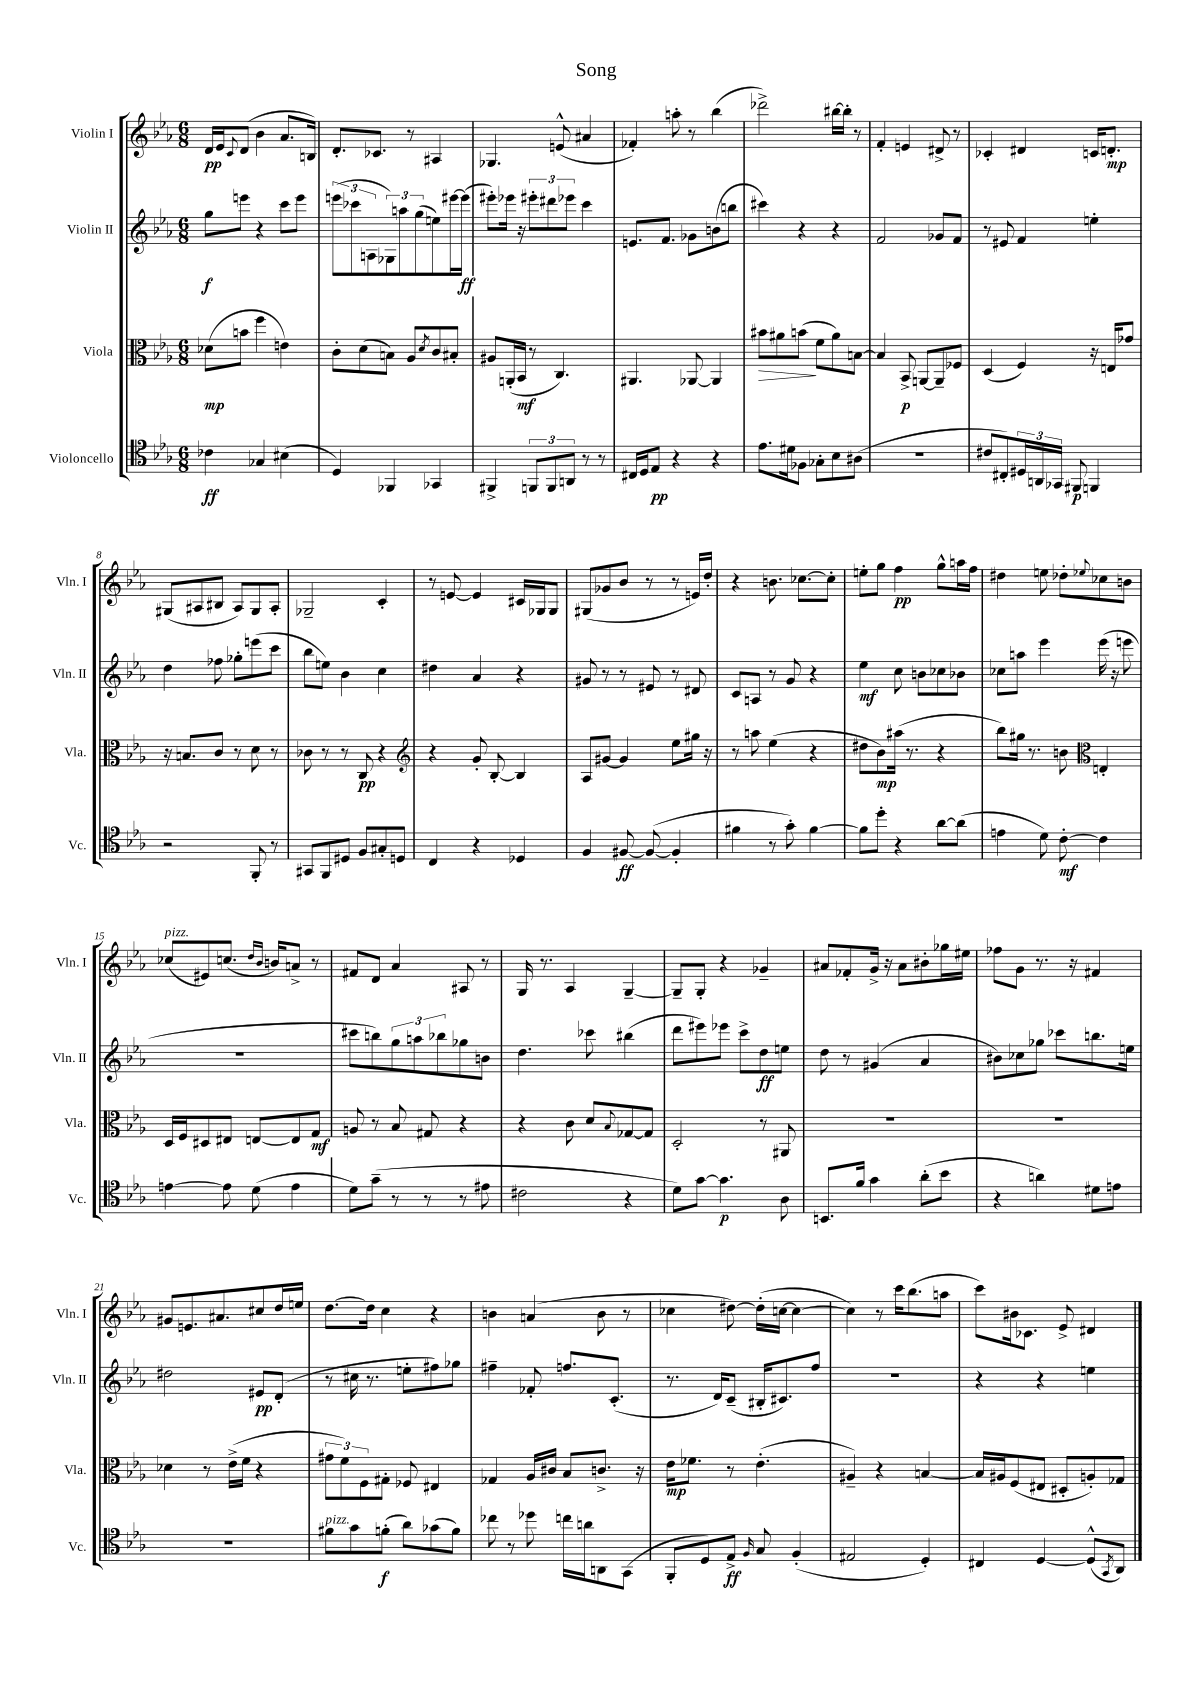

**kern	**dynam	**kern	**dynam	**kern	**dynam	**kern	**dynam
*part4	*part4	*part3	*part3	*part2	*part2	*part1	*part1
*staff4	*staff4	*staff3	*staff3	*staff2	*staff2	*staff1	*staff1
*I"Violoncello	*	*I"Viola	*	*I"Violin II	*	*I"Violin I	*
*I'Vc.	*	*I'Vla.	*	*I'Vln. II	*	*I'Vln. I	*
*clefC4	*	*clefC3	*	*clefG2	*	*clefG2	*
*k[b-e-a-]	*	*k[b-e-a-]	*	*k[b-e-a-]	*	*k[b-e-a-]	*
*M6/8	*	*M6/8	*	*M6/8	*	*M6/8	*
=1	=1	=1	=1	=1	=1	=1	=1
4c-X\	ff	(8d-X\L	mp	8gg\L	f	16d/LL	pp
.	.	.	.	.	.	16e-/J	.
.	.	.	.	.	.	8qqc/	.
.	.	8bn\J	.	8eeen\J	.	(8d/J	.
4G-X/	.	4ff\	.	4r	.	4b-\	.
(4B#X\	.	4en\)	.	8ccc\L	.	8.a-/L	.
.	.	.	.	8eee\J	.	.	.
.	.	.	.	.	.	16Bn/Jk)	.
=2	=2	=2	=2	=2	=2	=2	=2
4D/)	.	8c'\L	.	(12eeen\L	.	8.d'/L	.
.	.	.	.	12ccc-X\	.	.	.
.	.	(8d\	.	.	.	.	.
.	.	.	.	12An\	.	.	.
.	.	.	.	.	.	8.c-X/J	.
4FF-X/	.	8Bn\J)	.	12G-X\)	.	.	.
.	.	.	.	12aan\	.	.	.
.	.	8A-/L	.	.	.	8r	.
.	.	.	.	(12gg\	.	.	.
.	.	8qd/	.	.	.	.	.
4GG-X/	.	8c/	.	8een\)	.	4A#X/	.
.	.	8B#X'/J	.	[16eee#X\L	.	.	.
.	.	.	.	(16eee#\JJ]	ff	.	.
=3	=3	=3	=3	=3	=3	=3	=3
4FF#X^/	.	8A#X/L	.	8eee#X'\L)	.	4.G-X/	.
.	.	(16AAn'/L	.	16eee-X\Jk	.	.	.
.	.	16BB-/JJ	mf	16r	.	.	.
12FFn/L	.	8r	.	12eee#X'\L	.	.	.
12FF/	.	.	.	12ddd#X\	.	.	.
.	.	4.C/)	.	.	.	(8en^^/	.
12AAn/J	.	.	.	12eee-X\J	.	.	.
8r	.	.	.	4ccc\	.	4a#X/	.
8r	.	.	.	.	.	.	.
=4	=4	=4	=4	=4	=4	=4	=4
16C#X/LL	.	4.AA#X/	.	8.en/L	.	4f-X'/)	.
16D/J	.	.	.	.	.	.	.
8E-/J	pp	.	.	.	.	.	.
.	.	.	.	8.f/J	.	.	.
4r	.	.	.	.	.	8aan'\	.
.	.	[8AA-X/	.	8g-X\L	.	8r	.
4r	.	4AA-/]	.	(8bn\	.	(4bb-\	.
.	.	.	.	8bbn\J	.	.	.
=5	=5	=5	=5	=5	=5	=5	=5
!	!	!	!LO:HP:b	!	!	!	!
8.e-\L	.	8b#X\L	>	4ccc#X\)	.	2ddd-X^\)	.
.	.	8a#X\	.	.	.	.	.
16d#X\k	.	.	.	.	.	.	.
8F-X\J	.	(8bn\J	.	4r	.	.	.
8G-X'\L	.	8f\L	]	.	.	.	.
8B-\	.	8a#\)	.	4r	.	[16bb#X\LL	.
.	.	.	.	.	.	16bb#'\JJ]	.
(8A#X\J	.	[8Bn\J	.	.	.	8r	.
=6	=6	=6	=6	=6	=6	=6	=6
2.r	.	4B/]	.	2f/	.	4f'/	.
.	.	8BB-^/	p	.	.	4en/	.
.	.	[8AAn/L	.	.	.	.	.
.	.	8AA~/]	.	8g-X/L	.	8d#X^/	.
.	.	8F-X/J	.	8f/J	.	8r	.
=7	=7	=7	=7	=7	=7	=7	=7
8c#X/L	.	(4D/	.	8r	.	4c-X'/	.
8C#X'/)	.	.	.	8e#X/	.	.	.
24D#X/L	.	4F/)	.	4f/	.	4d#X/	.
24AAn/	.	.	.	.	.	.	.
24GG-X/JJ	.	.	.	.	.	.	.
8FF#X/	p	.	.	.	.	.	.
4FFn/	.	16r	.	4een'\	.	16cn/KL	.
.	.	16En/KL	.	.	.	8.dn'/J	mp
.	.	8g-X/J	.	.	.	.	.
!!LO:LB:g=z
=8	=8	=8	=8	=8	=8	=8	=8
2r	.	16r	.	4dd\	.	(8G#X/L	.
.	.	8.Bn/L	.	.	.	.	.
.	.	.	.	.	.	8A#X/	.
.	.	8c/J	.	8ff-X\	.	8B#X/J	.
.	.	8r	.	8gg-X'\L	.	8A#/L)	.
8FF'/	.	8d\	.	(8eeen\	.	8G#/	.
8r	.	8r	.	8ccc\J	.	8A#'/J	.
=9	=9	=9	=9	=9	=9	=9	=9
8GG#X/L	.	8c-X\	.	8bb-\L	.	2G-X~/	.
8FF/	.	8r	.	8een\J)	.	.	.
8D#X/J	.	8r	.	4b-\	.	.	.
8F/L	.	8C/	pp	.	.	.	.
8G#X'/	.	4r	.	4cc\	.	4c'/	.
8Dn/J	.	.	.	.	.	.	.
=10	=10	=10	=10	=10	=10	=10	=10
*	*	*clefG2	*	*	*	*	*
4C/	.	4r	.	4dd#X\	.	8r	.
.	.	.	.	.	.	[8en/	.
4r	.	8g'/	.	4a-/	.	4e/]	.
.	.	[8B-'/	.	.	.	.	.
4D-X/	.	4B-/]	.	4r	.	16c#X/LL	.
.	.	.	.	.	.	16G-X/J	.
.	.	.	.	.	.	8G-/J	.
=11	=11	=11	=11	=11	=11	=11	=11
4F/	.	8A-/L	.	8g#X/	.	(8G#X/L	.
.	.	[8g#X/J	.	8r	.	8g-X/	.
[8F#X/	ff	4g#/]	.	8r	.	8b-/J	.
(8F#/_	.	.	.	8e#X/	.	8r	.
4F#'/]	.	8ee-\L	.	8r	.	8r	.
.	.	16gg#X\Jk	.	8d#X/	.	16en/LL)	.
.	.	16r	.	.	.	16dd'/JJ	.
=12	=12	=12	=12	=12	=12	=12	=12
4f#X\	.	8r	.	8c/L	.	4r	.
.	.	8aan\	.	8An/J	.	.	.
8r	.	(4ee-\	.	8r	.	8.bn\	.
8g'\)	.	.	.	8g/	.	.	.
.	.	.	.	.	.	[8.cc-X\L	.
[4f#\	.	4r	.	4r	.	.	.
.	.	.	.	.	.	8cc-'\J]	.
=13	=13	=13	=13	=13	=13	=13	=13
8f#\L]	.	8dd#X\L	.	4ee-\	mf	8een'\L	.
8dd'\J	.	8b-\)	mp	.	.	8gg\J	.
4r	.	(16aa#X\Jk	.	8cc\	.	4ff\	pp
.	.	8.r	.	.	.	.	.
.	.	.	.	8bn\L	.	.	.
[8a-\L	.	4r	.	8cc-X\	.	8gg^^\L	.
(8a-\J]	.	.	.	8b-X\J	.	16aan\L	.
.	.	.	.	.	.	16ff\JJ	.
=14	=14	=14	=14	=14	=14	=14	=14
4en\	.	8bb-\L)	.	8cc-X\L	.	4dd#X\	.
.	.	16gg#X\Jk	.	8aan\J	.	.	.
.	.	8.r	.	.	.	.	.
8d\)	.	.	.	4eee-\	.	8een\	.
[8c'\	mf	8bn\	.	.	.	8dd-X'\L	.
*	*	*clefC3	*	*	*	*	*
.	.	.	.	.	.	8qqee-X/	.
4c\]	.	4En'/	.	(16eee-\	.	8cc-X\	.
.	.	.	.	16r	.	.	.
.	.	.	.	8eeen\	.	8bn\J	.
!!LO:LB:g=z
=15	=15	=15	=15	=15	=15	=15	=15
!	!	!	!	!	!	!LO:TX:a:i:t=pizz.	!
[4en\	.	16D/LL	.	2.r	.	(8cc-X/L	.
.	.	16F/J	.	.	.	.	.
.	.	8D#X/	.	.	.	8e#X/)	.
8e\]	.	8E#X/J	.	.	.	(8.ccn/J	.
(8d\	.	[8En/L	.	.	.	.	.
.	.	.	.	.	.	16qqdd/LL	.
.	.	.	.	.	.	16qqb-/JJ	.
.	.	.	.	.	.	16bn/KL)	.
4e\	.	8E/]	.	.	.	8an^/J	.
.	.	8G/J	mf	.	.	8r	.
=16	=16	=16	=16	=16	=16	=16	=16
8d\L)	.	8An/	.	8ccc#X\L	.	8f#X/L	.
(8g~\J	.	8r	.	8bbn\)	.	8d/J	.
8r	.	8B-/	.	12gg\	.	4a-/	.
.	.	.	.	12aan\	.	.	.
8r	.	8G#X/	.	.	.	.	.
.	.	.	.	12bb-X\	.	.	.
8r	.	4r	.	8gg-X\	.	8A#X/	.
8e#X\	.	.	.	8bn\J	.	8r	.
=17	=17	=17	=17	=17	=17	=17	=17
2c#X\	.	4r	.	4.dd\	.	16G/	.
.	.	.	.	.	.	8.r	.
.	.	8c\	.	.	.	4A-/	.
.	.	8d/L	.	8ccc-X\	.	.	.
.	.	8qqB-/	.	.	.	.	.
4r	.	[8G-X/	.	(4bb#X\	.	[4G~/	.
.	.	8G-/J]	.	.	.	.	.
=18	=18	=18	=18	=18	=18	=18	=18
8d\L)	.	2D'/	.	8ddd\L	.	8G~/L]	.
[8g\J	.	.	.	8eee#X\)	.	8G'/J	.
4.g\]	p	.	.	8eee-X\J	.	4r	.
.	.	.	.	8ccc^\L	.	.	.
.	.	8r	.	8dd\	ff	4g-X~/	.
8A-\	.	8AA#X/	.	8een\J	.	.	.
=19	=19	=19	=19	=19	=19	=19	=19
8.BBn/L	.	2.r	.	8dd\	.	8a#X/L	.
.	.	.	.	8r	.	8f-X'/	.
16f/Jk	.	.	.	.	.	.	.
4g\	.	.	.	(4g#X/	.	16g^/Jk	.
.	.	.	.	.	.	16r	.
.	.	.	.	.	.	8a#\L	.
(8a-'\L	.	.	.	4a-/	.	8b#X'\	.
8b-\J	.	.	.	.	.	16gg-X\L	.
.	.	.	.	.	.	16ee#X\JJ	.
=20	=20	=20	=20	=20	=20	=20	=20
4r	.	2.r	.	8b#X\L)	.	8ff-X\L	.
.	.	.	.	8cc-X\	.	8g\J	.
4an\)	.	.	.	8gg-X\J	.	8.r	.
.	.	.	.	8ccc-X\L	.	.	.
.	.	.	.	.	.	16r	.
8d#X\L	.	.	.	8.bbn\	.	4f#X/	.
8en\J	.	.	.	.	.	.	.
.	.	.	.	16een\Jk	.	.	.
!!LO:LB:g=z
=21	=21	=21	=21	=21	=21	=21	=21
2.r	.	4d-X\	.	2dd#X\	.	8g#X/L	.
.	.	.	.	.	.	8.en/	.
.	.	8r	.	.	.	.	.
.	.	.	.	.	.	8.a#X/	.
.	.	(16e-^\LL	.	.	.	.	.
.	.	16f\JJ	.	.	.	.	.
.	.	4r	.	8e#X/L	pp	8cc#X/	.
.	.	.	.	(8d'/J	.	16dd/L	.
.	.	.	.	.	.	16een/JJ	.
=22	=22	=22	=22	=22	=22	=22	=22
!LO:TX:a:i:t=pizz.	!	!	!	!	!	!	!
8f#X\L	.	12g#X\L	.	8r	.	[8.dd\L	.
.	.	12f\)	.	.	.	.	.
8g\	.	.	.	16cc#X\	.	.	.
.	.	12F\	.	.	.	.	.
.	.	.	.	8.r	.	16dd\Jk]	.
(8fn'\J	f	8G#X'\J	.	.	.	4cc\	.
8a-\L)	.	8F-X/	.	8een'\L	.	.	.
(8g-X\	.	4E#X/	.	8ff#X\)	.	4r	.
8f\J)	.	.	.	8gg-X\J	.	.	.
=23	=23	=23	=23	=23	=23	=23	=23
8cc-X\	.	4G-X/	.	4ff#X~\	.	4bn\	.
8r	.	.	.	.	.	.	.
8dd-X\	.	16A-/LL	.	8f-X'/	.	(4an/	.
.	.	16c#X/JJ	.	.	.	.	.
16ccn\LL	.	8B-/L	.	8.ffn/L	.	.	.
16an\J	.	.	.	.	.	.	.
8AAn\	.	8.cn^/J	.	.	.	8b\	.
.	.	.	.	(8.c'/J	.	.	.
(8GG\J	.	.	.	.	.	8r	.
.	.	16r	.	.	.	.	.
=24	=24	=24	=24	=24	=24	=24	=24
8FF'/L	.	16e-\KL	mp	8.r	.	4cc-X\	.
.	.	8.f-X\J	.	.	.	.	.
8D/)	.	.	.	.	.	.	.
.	.	.	.	16d/KL)	.	.	.
8E-^/J	ff	8r	.	(8c~/J	.	[8dd#X\)	.
16qqF/	.	.	.	.	.	.	.
8G/	.	(4.e-'\	.	16B#X'/KL	.	(16dd#'\LL]	.
.	.	.	.	8.c#X/)	.	[16ccn\JJ	.
(4F'/	.	.	.	.	.	4cc\_	.
.	.	.	.	8ff/J	.	.	.
=25	=25	=25	=25	=25	=25	=25	=25
2E#X/	.	4A#X~/)	.	2.r	.	4cc\])	.
.	.	4r	.	.	.	8r	.
.	.	.	.	.	.	16ccc\KL	.
.	.	.	.	.	.	(8.bb-\	.
4D'/)	.	[4Bn/	.	.	.	.	.
.	.	.	.	.	.	8aan\J	.
=26	=26	=26	=26	=26	=26	=26	=26
4C#X/	.	16B/LL]	.	4r	.	8ccc\L)	.
.	.	16A#X/J	.	.	.	.	.
.	.	(8F/	.	.	.	16b#X\k	.
.	.	.	.	.	.	8.c-X\J	.
[4D/	.	8E#X/J	.	4r	.	.	.
.	.	8D#X'/L	.	.	.	8e-^/	.
(8D^^/L]	.	8An'/)	.	4een\	.	4d#X/	.
8qGG/	.	.	.	.	.	.	.
8AA-/J)	.	8G-X/J	.	.	.	.	.
==	==	==	==	==	==	==	==
*-	*-	*-	*-	*-	*-	*-	*-
